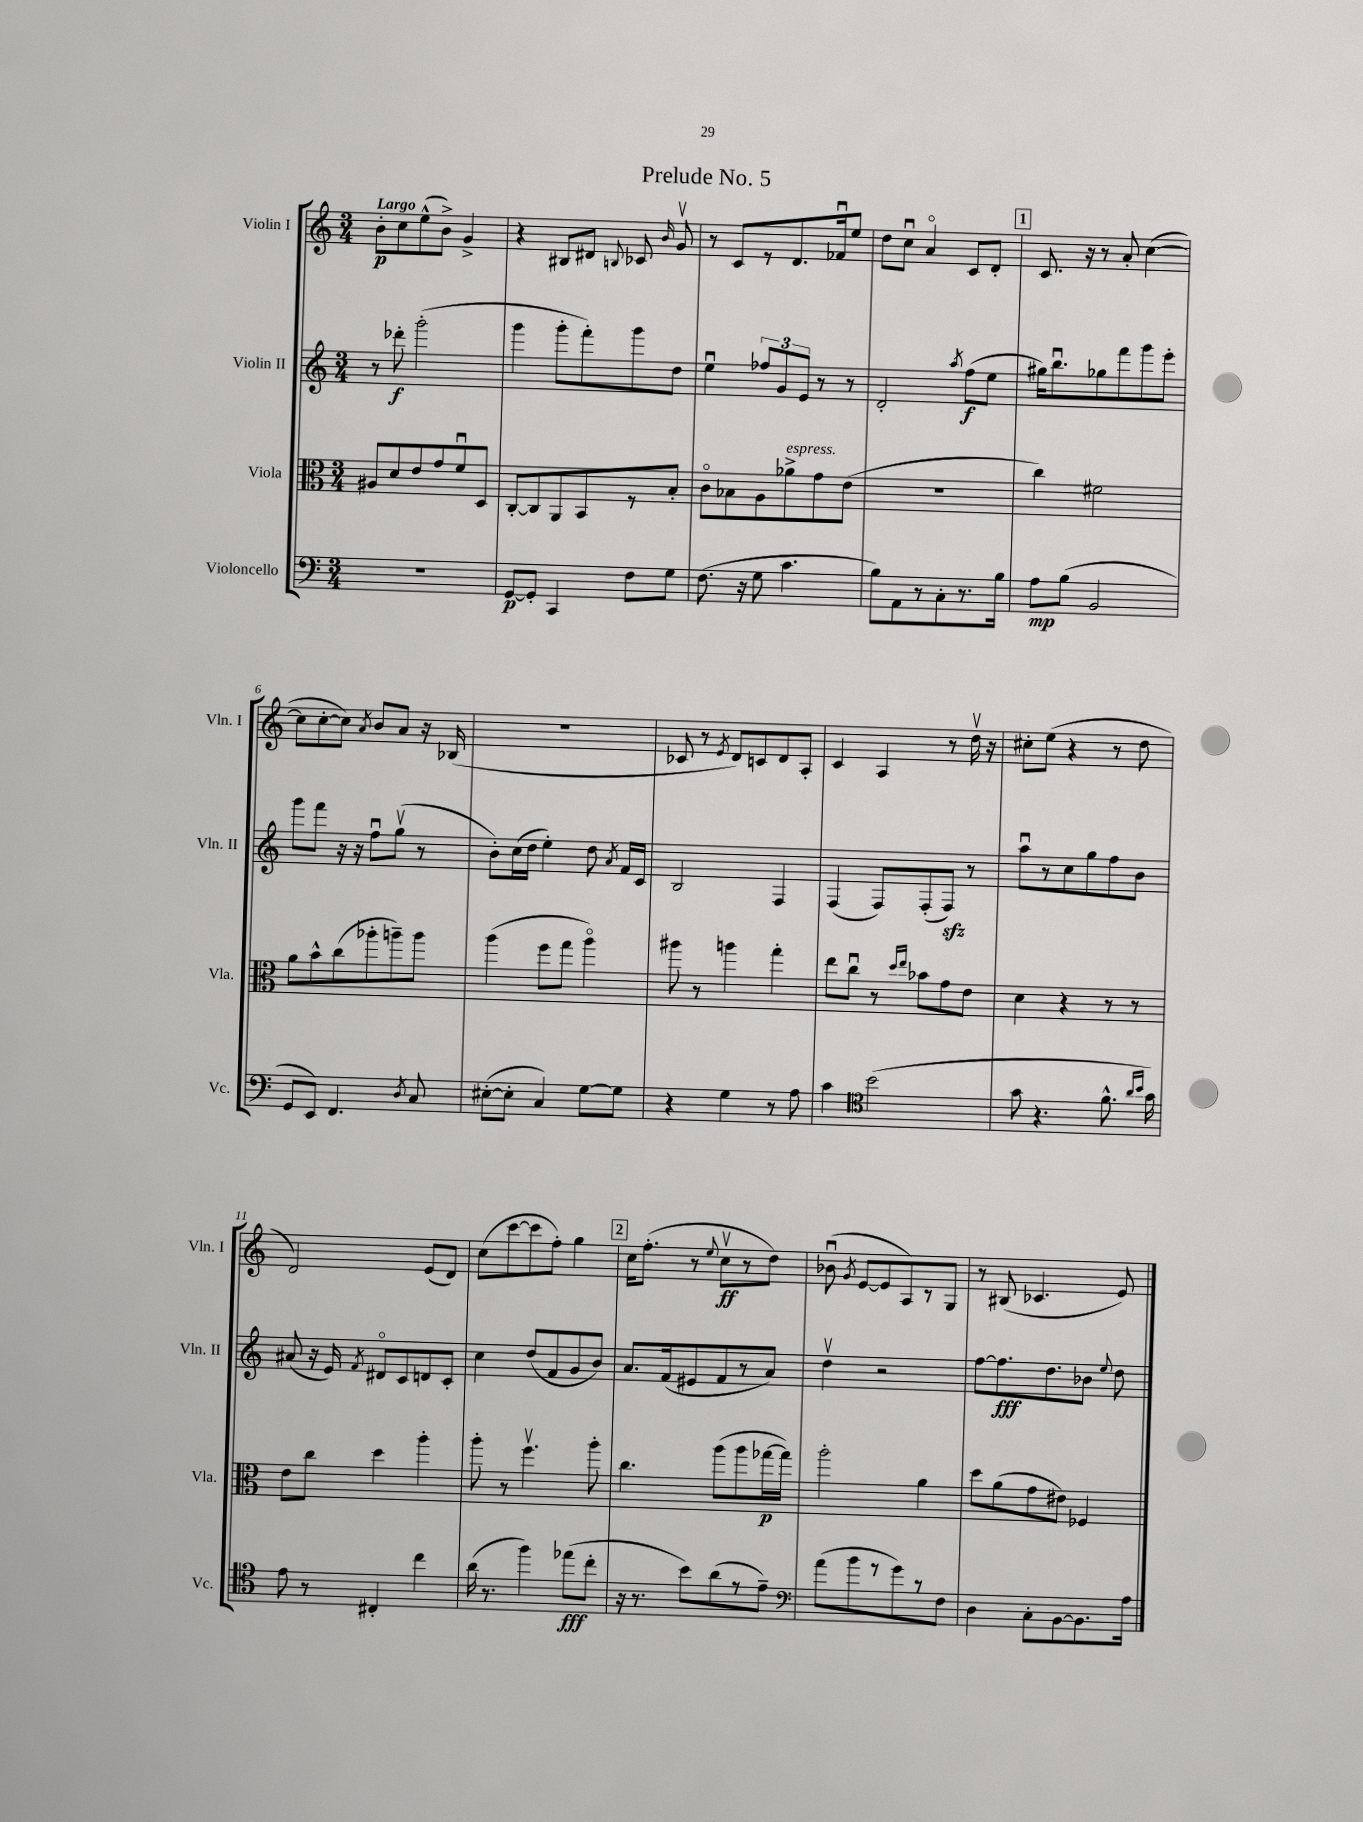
\header { title = "Prelude No. 5" }
<<
\new StaffGroup <<
\new Staff = "s0" \with { instrumentName = "Violin I" shortInstrumentName = "Vln. I" } {
    \clef treble \key c \major \numericTimeSignature \time 3/4 \tempo "Largo"
    \autoBeamOff b'8[-.\p c''8 e''8-^( b'8]->) g'4-> |
    r4 bis8[ dis'8] \appoggiatura { b8 } ces'8 \grace { b'16 } g'8\upbow |
    r8 c'8[ r8 d'8. fes'16\downbow e''8] |
    d''8[ c''8]\downbow a'4\flageolet c'8[ d'8]-. |
    \mark \markup { \box "1" } c'8. r16 r8 a'8-. c''4~( |
    c''8[ c''8~-. c''8]) \acciaccatura { a'8 } b'8[ a'8] r16 bes16( |
    R2. |
    ces'8 r8 \acciaccatura { e'8 } d'8[) c'8 d'8 a8]-. |
    c'4 a4 r8 d''16\upbow r16 |
    cis''8[-. e''8]( r4 r8 d''8 |
    d'2) e'8[( d'8]) |
    c''8[( c'''8~ c'''8 f''8]-.) g''4 |
    \mark \markup { \box "2" } c''16[ f''8.]-.( r8 \appoggiatura { e''8 } c''8[\upbow\ff r8 d''8]) |
    bes'8\downbow( \acciaccatura { g'8 } e'8[~ e'8 a8) r8 g8] |
    r8 bis8( ces'4. e'8) \bar "|." |
}
\new Staff = "s1" \with { instrumentName = "Violin II" shortInstrumentName = "Vln. II" } {
    \clef treble \key c \major \numericTimeSignature \time 3/4
    \autoBeamOff r8 des'''8-.\f g'''2-.( |
    g'''4 g'''8[-. f'''8-.) g'''8 d''8] |
    e''4\downbow \tuplet 3/2 { fes''8[ g'8 e'8] } r8 r8 |
    d'2-. \acciaccatura { a''8 } f''8[\f( e''8] |
    \mark \markup { \box "1" } gis''16[) b''8.\downbow ges''8 f'''8 g'''8 e'''8]-. |
    g'''8[ f'''8] r16 r16 f''8[\downbow g''8]\upbow( r8 |
    b'8[-.) c''16( d''16] e''4-.) d''8 \acciaccatura { a'8 } f'16[ c'16] |
    b2 f4 |
    f4( f8[) f8-.( f8]\sfz) r8 |
    a''8[\downbow r8 c''8 g''8 f''8 b'8] |
    ais'8( r16 e'16) \acciaccatura { f'8 } dis'8[\flageolet c'8 d'8 c'8]-. |
    c''4 d''8[( f'8 g'8 b'8]) |
    \mark \markup { \box "2" } a'8.[ f'16( eis'8 f'8 r8 a'8]) |
    d''4\upbow r2 |
    f''8[~ f''8.\fff d''8. bes'8] \appoggiatura { e''8 } d''8 \bar "|." |
}
\new Staff = "s2" \with { instrumentName = "Viola" shortInstrumentName = "Vla." } {
    \clef alto \key c \major \numericTimeSignature \time 3/4
    \autoBeamOff ais8[ d'8 e'8 g'8 f'8\downbow d8] |
    c8[~-. c8 a,8 b,8 r8 b8]-. |
    c'8[\flageolet bes8 a8 aes'8->^\markup { \italic "espress." } g'8 e'8]( |
    R2. |
    \mark \markup { \box "1" } c''4) fis'2 |
    a'8[ b'8-^ c''8( aes''8-. a''8--) a''8] |
    a''4( f''8[ g''8] a''4\flageolet) |
    ais''8 r8 a''4 g''4-. |
    e''8[ c''8]\downbow r8 \grace { d''16[ e''16] } bes'8[ g'8 e'8] |
    d'4 r4 r8 r8 |
    e'8[ c''8] d''4 a''4-. |
    a''8-. r8 f''4.\upbow a''8-. |
    \mark \markup { \box "2" } c''4. a''8[( a''8 ges''16~\p ges''16]) |
    a''2-. a'4 |
    d''8[ a'8( g'8 eis'8]) fes4 \bar "|." |
}
\new Staff = "s3" \with { instrumentName = "Violoncello" shortInstrumentName = "Vc." } {
    \clef bass \key c \major \numericTimeSignature \time 3/4
    \autoBeamOff R2. |
    g,8[~\p g,8]-. c,4 f8[ g8] |
    f8.( r16 g8 c'4. |
    b8[) a,8 r8 c8-. r8. b16] |
    \mark \markup { \box "1" } a8[\mp b8]( b,2 |
    g,8[ e,8]) f,4. \acciaccatura { d8 } c8 |
    eis8[~-.( eis8]-. c4) g8[~ g8] |
    r4 g4 r8 a8 |
    c'4 \clef tenor b'2( |
    g'8 r4. f'8.-^ \grace { a'16[ b'16] } g'16) |
    e'8 r8 cis4-. c''4 |
    a'16( r8. f''4) ees''8[\fff( c''8]-. |
    \mark \markup { \box "2" } r16 r8. b'8[) a'8( r8 e'8]--) |
    \clef bass a'8[( b'8 r8 g'8) r8 f8] |
    d4 c8[-. b,8~ b,8. a16] \bar "|." |
}
>>
>>
